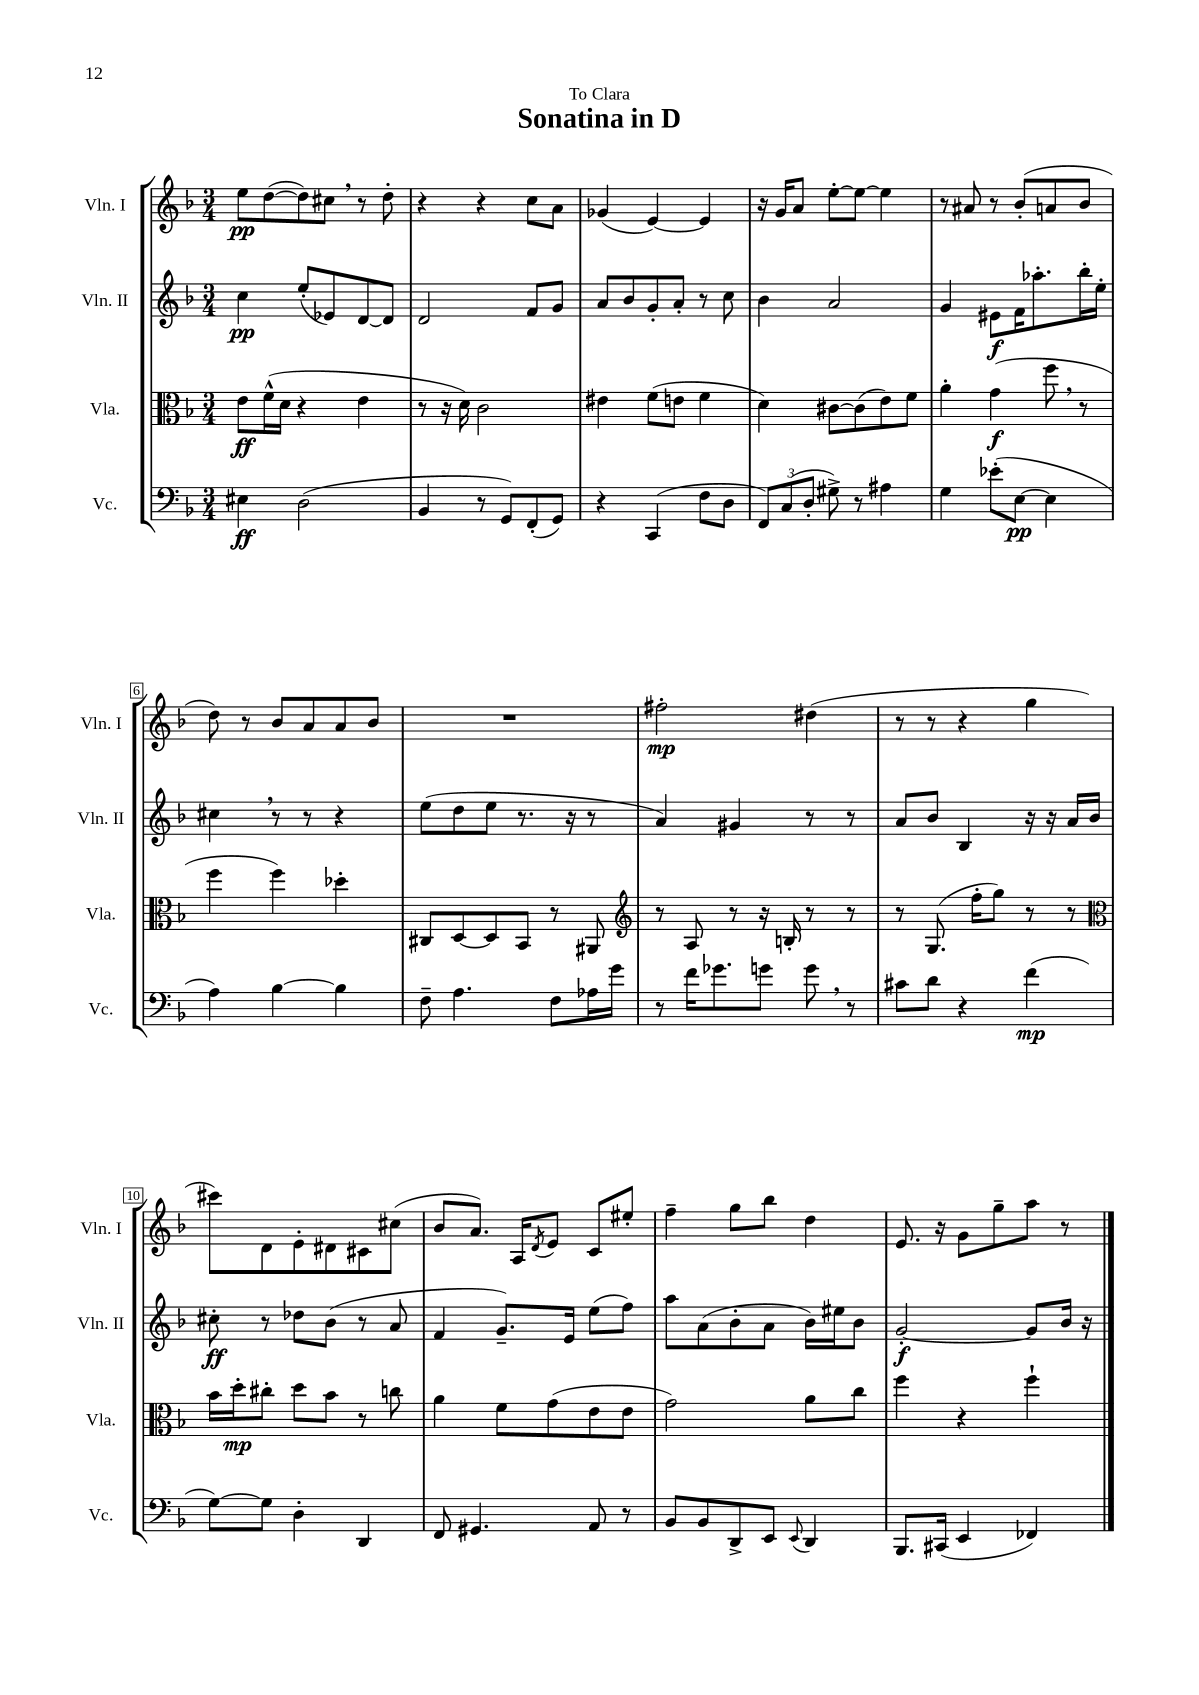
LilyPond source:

\header { title = "Sonatina in D" dedication = "To Clara" }
<<
\new StaffGroup <<
\new Staff = "s0" \with { instrumentName = "Vln. I" shortInstrumentName = "Vln. I" } {
    \clef treble \key f \major \numericTimeSignature \time 3/4
    e''8\pp d''8~( d''8) cis''8 \breathe r8 d''8-. |
    r4 r4 c''8 a'8 |
    ges'4( e'4~) e'4 |
    r16 g'16 a'8 e''8~-. e''8~ e''4 |
    r8 ais'8 r8 bes'8-.( a'8 bes'8 |
    d''8) r8 bes'8 a'8 a'8 bes'8 |
    R2. |
    fis''2-.\mp dis''4( |
    r8 r8 r4 g''4 |
    cis'''8) d'8 e'8-. dis'8 cis'8 cis''8( |
    bes'8 a'8.) a16 \acciaccatura { d'8 } e'8 c'8 eis''8-. |
    f''4-- g''8 bes''8 d''4 |
    e'8. r16 g'8 g''8-- a''8 r8 \bar "|." |
}
\new Staff = "s1" \with { instrumentName = "Vln. II" shortInstrumentName = "Vln. II" } {
    \clef treble \key f \major \numericTimeSignature \time 3/4
    c''4\pp e''8-.( ees'8) d'8~ d'8 |
    d'2 f'8 g'8 |
    a'8 bes'8 g'8-. a'8-. r8 c''8 |
    bes'4 a'2 |
    g'4 eis'8\f f'16 aes''8.-. bes''16-. e''16-. |
    cis''4 \breathe r8 r8 r4 |
    e''8( d''8 e''8 r8. r16 r8 |
    a'4) gis'4 r8 r8 |
    a'8 bes'8 bes4 r16 r16 a'16 bes'16 |
    cis''8-.\ff r8 des''8 bes'8( r8 a'8 |
    f'4 g'8.--) e'16 e''8( f''8) |
    a''8 a'8( bes'8-. a'8 bes'16) eis''16 bes'8 |
    g'2~-.\f g'8 bes'16 r16 \bar "|." |
}
\new Staff = "s2" \with { instrumentName = "Vla." shortInstrumentName = "Vla." } {
    \clef alto \key f \major \numericTimeSignature \time 3/4
    e'8\ff f'16-^( d'16 r4 e'4 |
    r8 r16 d'16) c'2 |
    eis'4 f'8( e'8 f'4 |
    d'4) cis'8~ cis'8( e'8) f'8 |
    a'4-. g'4\f( f''8 \breathe r8 |
    f''4 f''4) des''4-. |
    cis8 d8~ d8 bes,8 r8 ais,8 |
    \clef treble r8 a8 r8 r16 b16-. r8 r8 |
    r8 g8.( f''16-. g''8) r8 r8 |
    \clef alto bes'16 d''16-.\mp cis''8-. d''8 bes'8 r8 c''8 |
    a'4 f'8 g'8( e'8 e'8 |
    g'2) a'8 c''8 |
    f''4 r4 f''4-! \bar "|." |
}
\new Staff = "s3" \with { instrumentName = "Vc." shortInstrumentName = "Vc." } {
    \clef bass \key f \major \numericTimeSignature \time 3/4
    eis4\ff d2( |
    bes,4 r8 g,8) f,8-.( g,8) |
    r4 c,4( f8 d8 |
    \tuplet 3/2 { f,8) c8( d8-. } gis8->) r8 ais4 |
    g4 ees'8-.( e8~\pp e4 |
    a4) bes4~ bes4 |
    f8-- a4. f8 aes16 g'16 |
    r8 f'16 ges'8. g'8 g'8 \breathe r8 |
    cis'8 d'8 r4 f'4\mp( |
    g8~) g8 d4-. d,4 |
    f,8 gis,4. a,8 r8 |
    bes,8 bes,8 d,8-> e,8 \appoggiatura { e,8 } d,4 |
    bes,,8. cis,16( e,4 fes,4) \bar "|." |
}
>>
>>
\layout { \context { \Score \override BarNumber.stencil = #(make-stencil-boxer 0.1 0.3 ly:text-interface::print) } }
